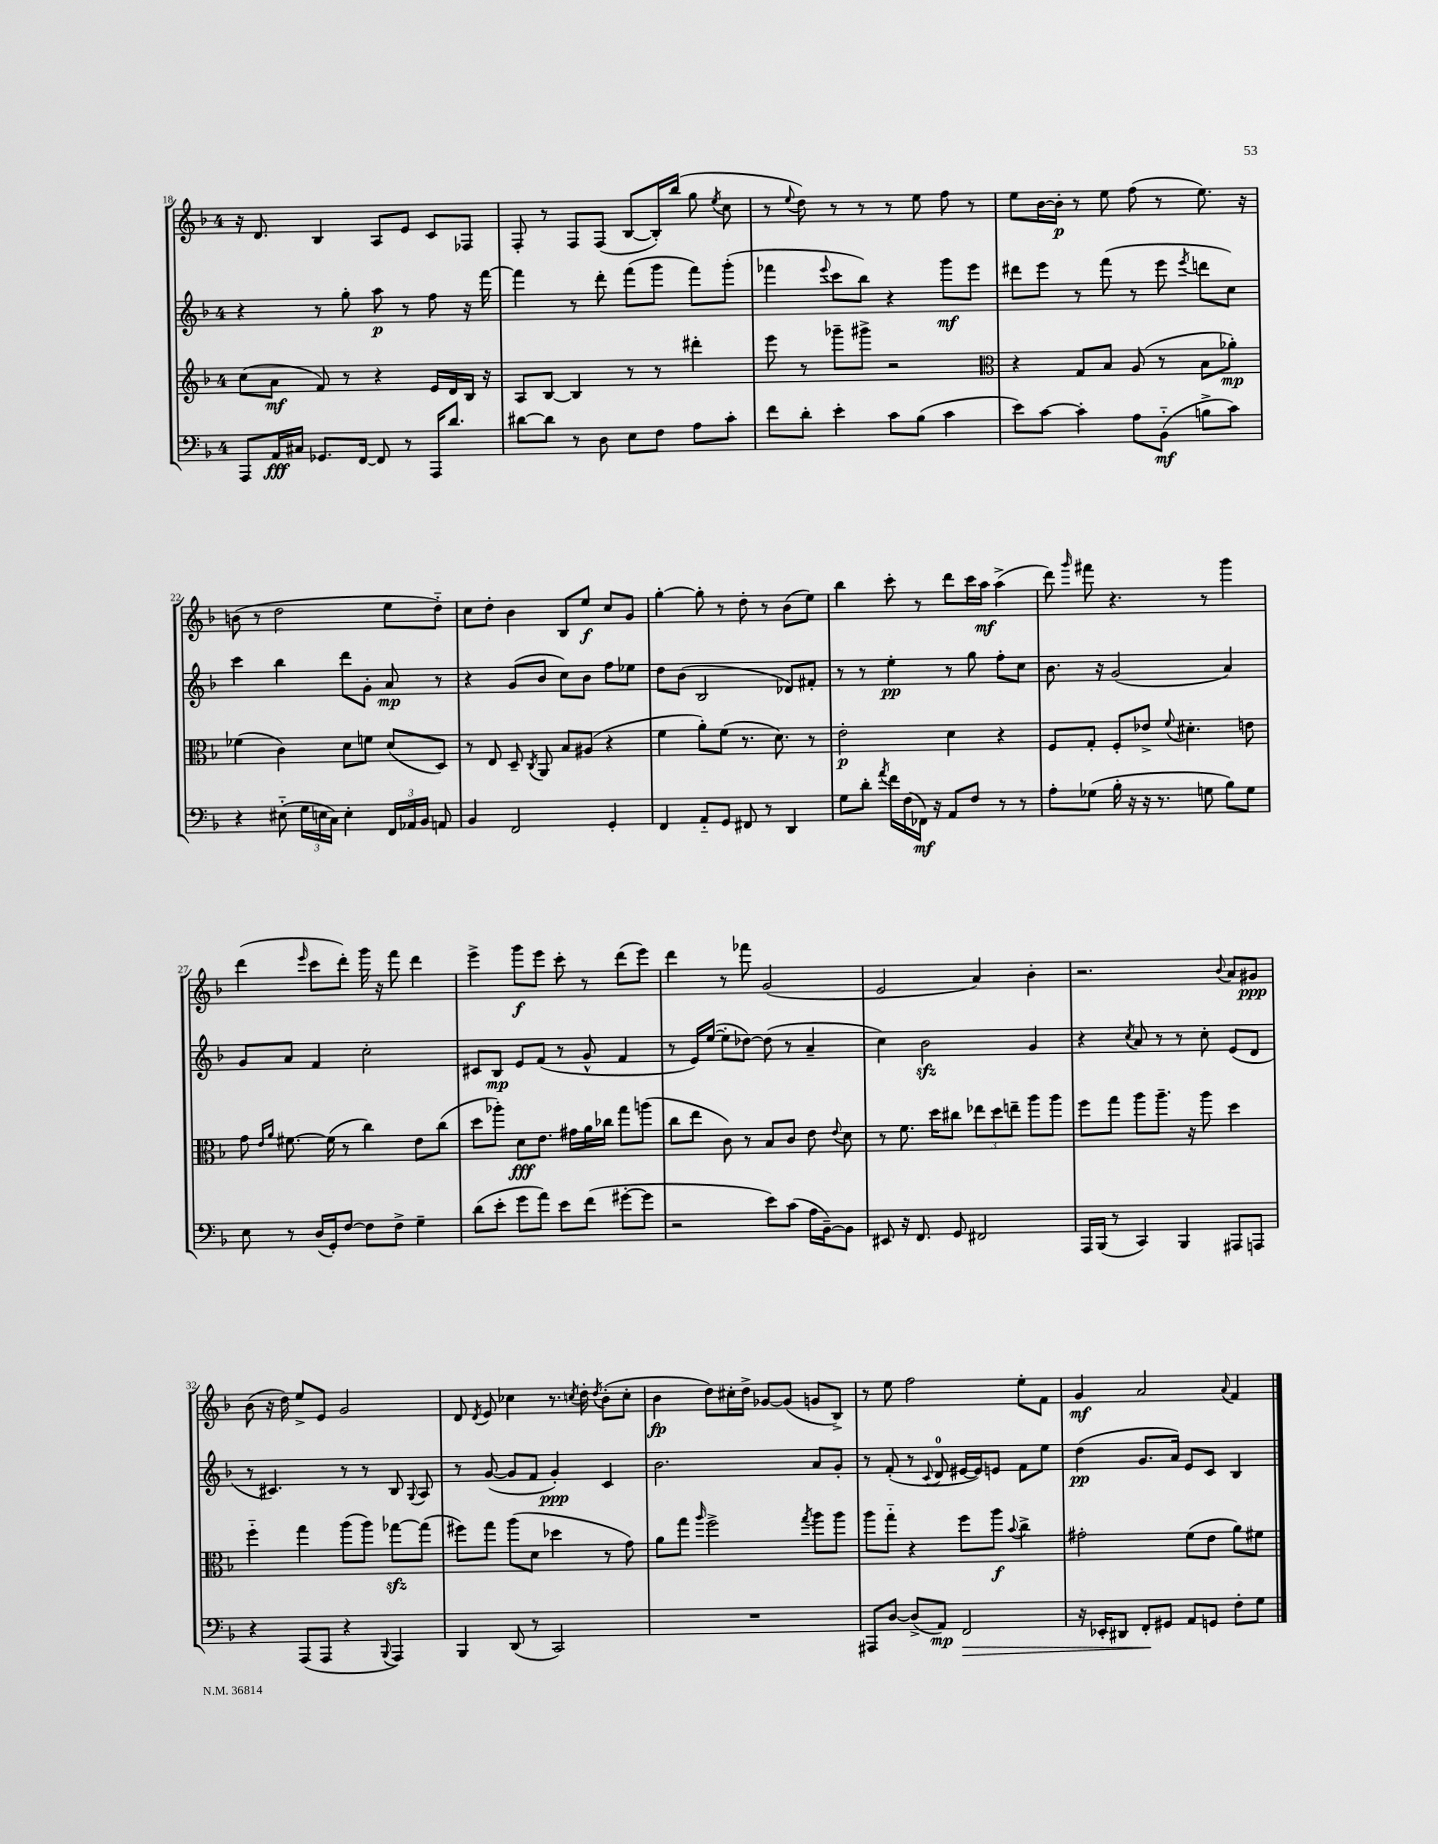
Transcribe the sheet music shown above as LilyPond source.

<<
\new StaffGroup <<
\new Staff = "s0" {
    \clef treble \key f \major \once \override Staff.TimeSignature.style = #'single-digit \time 4/4
    \autoBeamOff r16 d'8. bes4 a8[ e'8] c'8[ fes8] |
    f8-. r8 f8[ f8]( bes8[~ bes16-.) bes''16]( g''8 \acciaccatura { e''8 } c''8 |
    r8 \appoggiatura { e''8 } d''8) r8 r8 r8 e''8 f''8 r8 |
    e''8[ bes'16~ bes'16]-.\p r8 e''8 f''8( r8 e''8.) r16 |
    b'8( r8 d''2 e''8[ d''8]-_) |
    c''8[ d''8]-. bes'4 bes8[ e''8]\f c''8[ g'8] |
    g''4~-. g''8-. r8 d''8-. r8 bes'8[( e''8]) |
    bes''4 c'''8-. r8 d'''8[ c'''16 a''16]\mf a''4->( |
    d'''8) \grace { g'''16 } fis'''8 r4. r8 g'''4 |
    d'''4( \grace { e'''16 } c'''8[ d'''8]-.) g'''16 r16 f'''8 d'''4 |
    e'''4-> g'''8[\f e'''8] c'''8-. r8 d'''8[( e'''8]) |
    d'''4 r8 fes'''8 g'2( |
    e'2 a'4) bes'4-. |
    r2. \appoggiatura { bes'8 } a'8[ gis'8]\ppp |
    bes'8( r16 d''16) e''8[-> e'8] g'2 |
    d'8 \acciaccatura { d'8 } e'8 ces''4 r8. \acciaccatura { c''8 } d''16-. \acciaccatura { d''8 } bes'8[-.( c''8]-. |
    bes'4\fp d''8[) cis''16-. d''16]-> ges'8[~ ges'8]( g'8[ bes8]->) |
    r8 e''8 f''2 e''8[-. f'8] |
    g'4\mf a'2 \appoggiatura { a'8 } f'4 \bar "|." |
}
\new Staff = "s1" {
    \clef treble \key f \major \once \override Staff.TimeSignature.style = #'single-digit \time 4/4
    \autoBeamOff r4 r8 g''8-. a''8\p r8 f''8 r16 f'''16~ |
    f'''4 r8 d'''8-. f'''8[( g'''8] f'''8[) g'''8]-.( |
    fes'''4 \appoggiatura { e'''8 } c'''8[ bes''8]) r4 g'''8[\mf e'''8] |
    dis'''8[ e'''8] r8 f'''8( r8 e'''8 \acciaccatura { e'''8 } d'''8[ c''8]) |
    c'''4 bes''4 d'''8[ g'8]-. a'8\mp r8 |
    r4 g'8[( bes'8] c''8[) bes'8] f''8[ ees''8] |
    d''8[ bes'8]( bes2 des'8[) fis'8]-. |
    r8 r8 e''4-.\pp r8 g''8 f''8[-. c''8] |
    bes'8. r16 g'2( a'4) |
    g'8[ a'8] f'4 c''2-. |
    cis'8[ bes8]\mp e'8[ f'8]( r8 g'8-^ f'4 |
    r8 e'16[) e''16]~( e''8[-. des''8]~) des''8( r8 a'4-- |
    c''4) bes'2\sfz g'4 |
    r4 \acciaccatura { c''8 } a'8 r8 r8 c''8-. e'8[( d'8] |
    r8 cis'4.) r8 r8 bes8 \appoggiatura { g8 } a8 |
    r8 g'8~( g'8[ f'8] g'4-.\ppp) c'4 |
    bes'2. a'8[ g'8]-. |
    r8 f'8-.( r8 \appoggiatura { c'8 } d'8-0 eis'16[~ eis'16) e'8] f'8[ e''8] |
    d''4\pp( g'8.[ a'16]) e'8[ c'8] bes4 \bar "|." |
}
\new Staff = "s2" {
    \clef treble \key f \major \once \override Staff.TimeSignature.style = #'single-digit \time 4/4
    \autoBeamOff c''8[( a'8]\mf f'8) r8 r4 e'16[ d'16 bes16] r16 |
    a8[ bes8]~ bes4 r8 r8 dis'''4-. |
    e'''8 r8 ges'''8[-- gis'''8]-> r2 |
    \clef alto r4 g8[ bes8] a8( r8 bes8[ aes'8]-.\mp) |
    fes'4( c'4) d'8[ f'8] d'8[( d8]) |
    r8 e8 d8-- \acciaccatura { c8 } a,8 bes8[ ais8]( r4 |
    f'4 a'8[-.) f'8]( r8. d'8.) r8 |
    e'2-.\p d'4 r4 |
    f8[ g8]-. f8[-. ees'8]-> \appoggiatura { f'8 } dis'4.-. e'8 |
    g'8 \grace { e'16[ a'16] } fis'8.~ fis'16( r8 c''4) e'8[ c''8]( |
    d''8[ aes''8]-.) d'8[\fff e'8.] gis'16[ a'16 ces''16] g''8[ a''8]( |
    c''8[ e''8] c'8) r8 bes8[ c'8] e'8 \appoggiatura { e'8 } d'8 |
    r8 f'8. d''16[ cis''8] \tuplet 3/2 { ees''8[ d''8 e''8]-- } a''8[ a''8] |
    f''8[ g''8] a''8[ a''8.]-- r16 a''8 d''4 |
    f''4-_ g''4 a''8[( a''8]) ges''8[~\sfz ges''8]( |
    fis''8[) g''8] a''8[( d'8] des''4 r8 g'8) |
    a'8[ g''8] \grace { a''16 } f''2-> \acciaccatura { g''8 } a''8[ a''8] |
    a''8[ g''8]-_ r4 f''8[ a''8]\f \appoggiatura { bes'8 } c''4-> |
    gis'2-. f'8[( e'8] a'8[) fis'8] \bar "|." |
}
\new Staff = "s3" {
    \clef bass \key f \major \once \override Staff.TimeSignature.style = #'single-digit \time 4/4
    \autoBeamOff a,,8[ a,16\fff cis16] ges,8.[ f,16]~ f,8 r8 a,,16[ d'8.] |
    dis'8[~ dis'8] r8 d8 e8[ f8] a8[ c'8]-. |
    f'8[ d'8]-. e'4-. c'8[ bes8]( c'4 |
    e'8[) c'8]~ c'4-. a8[ bes,8]-_\mf( b8[-> c'8]) |
    r4 eis8-_( \tuplet 3/2 { g16[ e16 c16]) } e4-. \tuplet 3/2 { f,16[ aes,16 bes,16] } a,8 |
    bes,4 f,2 g,4-. |
    f,4 a,8[-_ g,8] fis,8 r8 d,4 |
    g8[ d'8]-. \acciaccatura { a'8 } f'16[ f16( fes,16]\mf) r16 a,8[ f8] r8 r8 |
    a8[-. ges8]( bes16-. r16 r16 r8. g8 bes8[) g8] |
    e8 r8 d16[( g,16-.) f8]~ f8[ f8]-> g4-- |
    d'8[( e'8]-. g'8[ a'8]) e'8[ f'8]( gis'8[~-. gis'8] |
    r2 e'8[) c'8]( a16[ bes,16~--) bes,8] |
    eis,8 r16 f,8. g,8 fis,2 |
    a,,16[ bes,,16]( r8 c,4) bes,,4 ais,,8[ a,,8] |
    r4 a,,8[( a,,8] r4 \appoggiatura { bes,,8 } a,,4) |
    bes,,4 d,8( r8 c,2) |
    R1 |
    ais,,8[ d8]~ d8[->( a,8]\mp) f,2\> |
    r16 ees,16[-. dis,8] f,8[-.\! gis,8] a,8[ g,8] f8[-. g8] \bar "|." |
}
>>
>>
\layout { \context { \Score currentBarNumber = #18 } }
